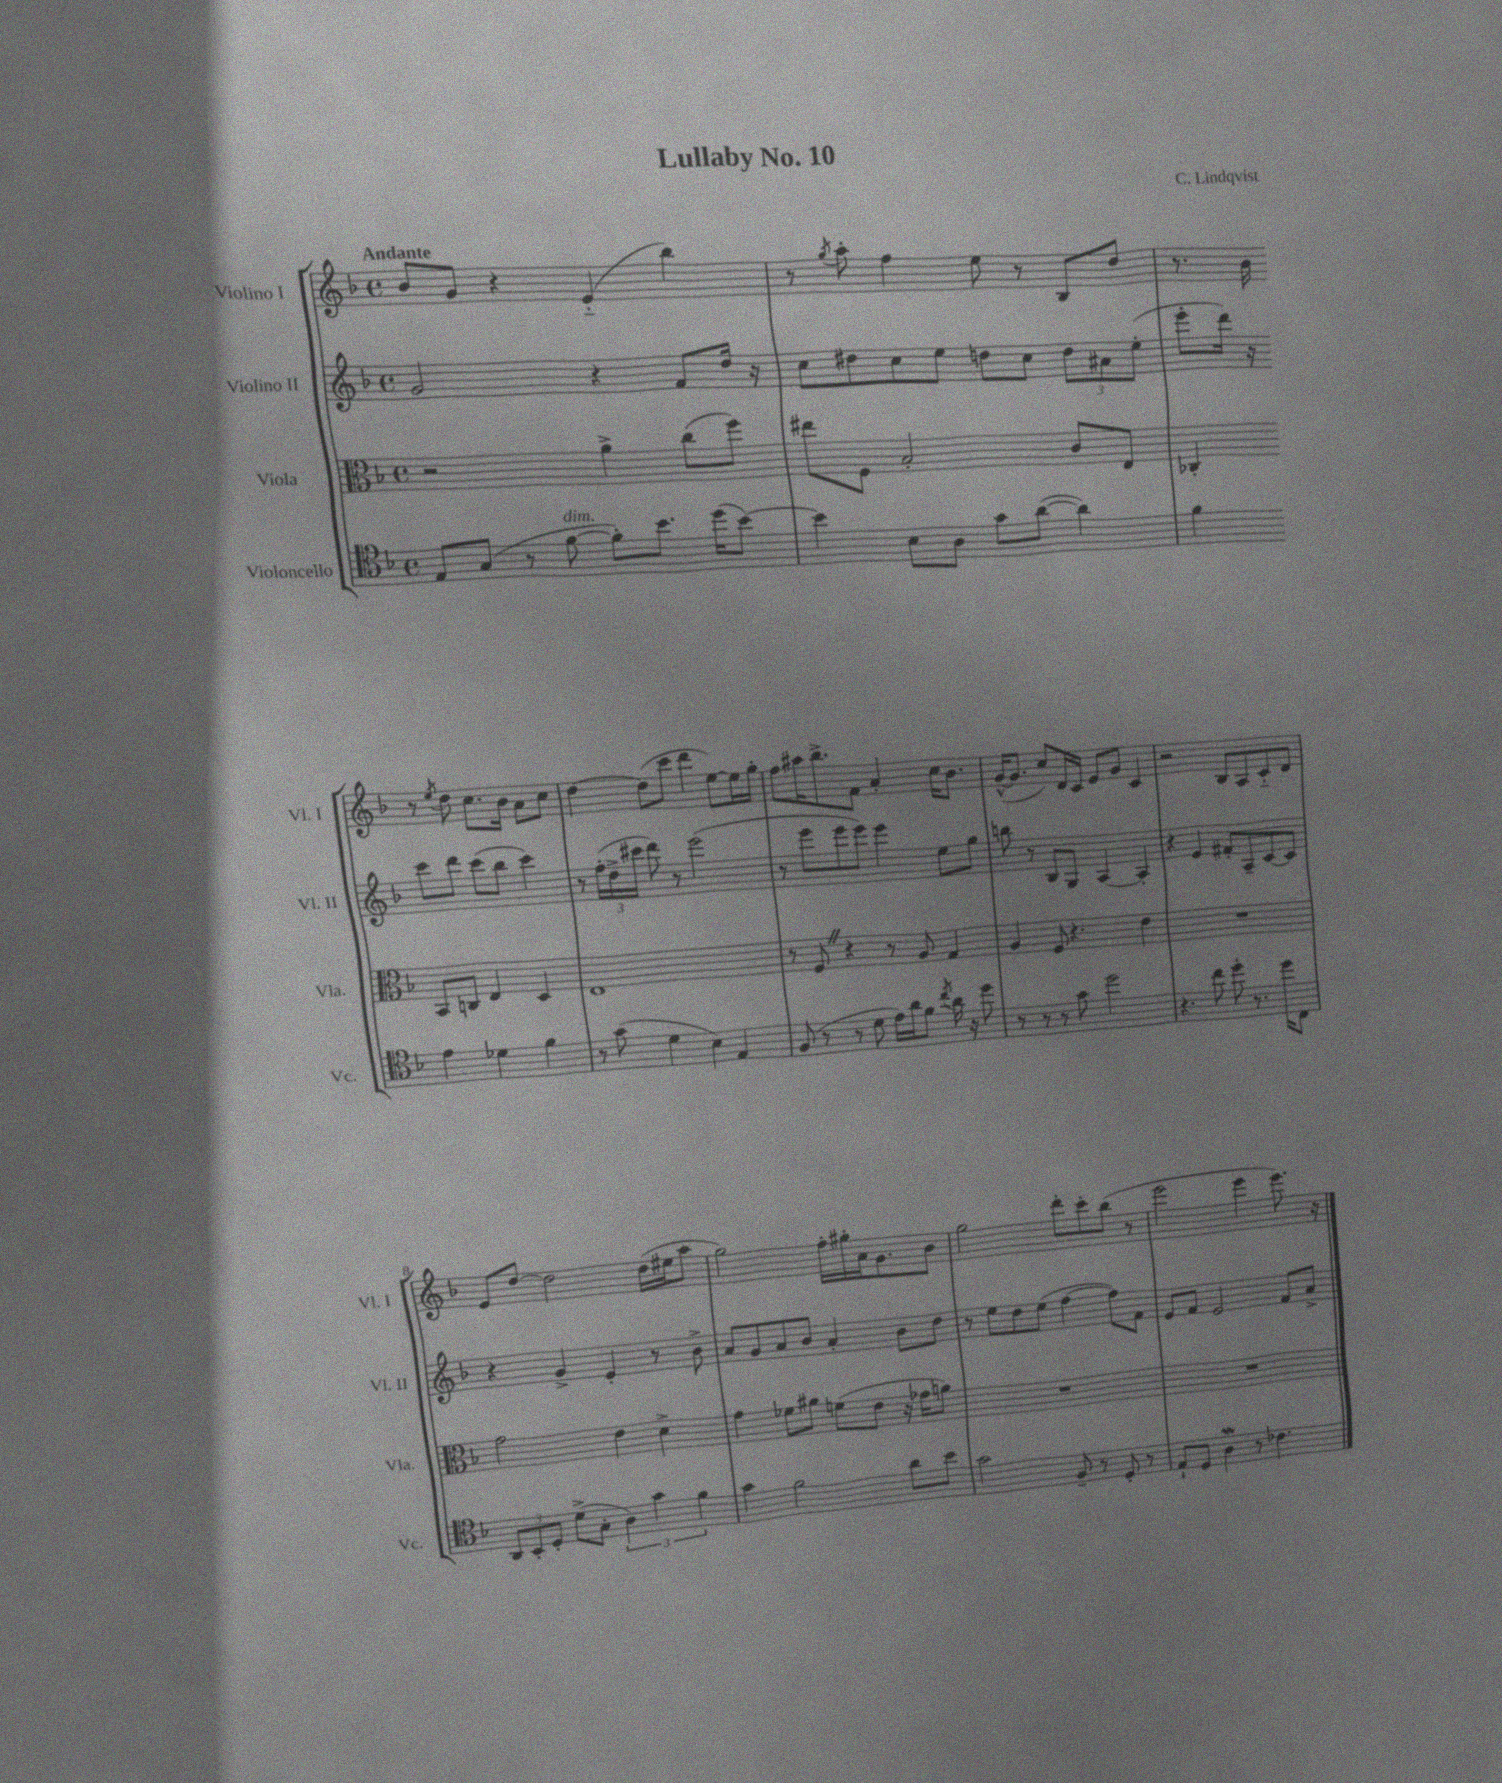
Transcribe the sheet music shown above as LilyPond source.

\header { title = "Lullaby No. 10" composer = "C. Lindqvist" }
<<
\new StaffGroup <<
\new Staff = "s0" \with { instrumentName = "Violino I" shortInstrumentName = "Vl. I" } {
    \clef treble \key f \major \defaultTimeSignature \time 4/4 \tempo "Andante"
    bes'8 g'8 r4 e'4-_( bes''4) |
    r8 \acciaccatura { g''8 } a''8-. f''4 e''8 r8 bes8 d''8 |
    r8. bes'16 r8 \acciaccatura { e''8 } d''8 c''8. bes'16 a'8 c''8 |
    d''4~ d''8( c'''8 d'''4 e''8~) e''16 g''16-. |
    f''8 ais''16 bes''8.-> f'8 a'4-. c''16 bes'8. |
    g'16~-^( g'8. c''8) d'16 c'16 e'8 g'8 c'4 |
    r2 bes8 a8 c'8-_ d'8 |
    e'8 d''8~ d''2 d''16( eis''16 a''8 |
    g''2) f''16-. gis''16-. a'16 g'8. bes'8 |
    g''2 d'''8-. c'''8-. bes''8( r8 |
    e'''2 e'''4 e'''8.) r16 \bar "|." |
}
\new Staff = "s1" \with { instrumentName = "Violino II" shortInstrumentName = "Vl. II" } {
    \clef treble \key f \major \defaultTimeSignature \time 4/4
    g'2 r4 f'8 d''16 r16 |
    c''8 dis''8 c''8 e''8 d''8 c''8 \tuplet 3/2 { d''8 ais'8 e''8-.( } |
    e'''8-. d'''16) r16 c'''8 d'''8 c'''8( bes''8 c'''4) |
    r8 \tuplet 3/2 { f''16-.( d''16-> cis'''16 } d'''8) r8 e'''2( |
    r8 e'''8 e'''8 e'''8) e'''4 e''8 g''8 |
    b''8 r8 bes8 g8 a4~ a4-. |
    r4 e'4 fis'8-. a8-- c'8~ c'8 |
    r4 g'4-> e'4-. r8 bes'8-> |
    a'8 g'8 a'8 bes'8 a'4-. bes'8 d''8 |
    r8 e''8 d''8 e''8( f''4~ f''8) f'8 |
    e'8 f'8 e'2 f'8 a'8-> \bar "|." |
}
\new Staff = "s2" \with { instrumentName = "Viola" shortInstrumentName = "Vla." } {
    \clef alto \key f \major \defaultTimeSignature \time 4/4
    r2 a'4-> c''8( f''8) |
    eis''8 f8 bes2-. c'8 e8 |
    ces4-. bes,8 c8 e4 d4 |
    e1 |
    r8 f8 \once \override BreathingSign.text = \markup { \musicglyph "scripts.caesura.straight" } \breathe r4 r8 a8 g4 |
    a4 f8 r4. e'4 |
    R1 |
    g'2 e'4 d'4-> |
    g'4 fes'8 ais'8 f'8( e'8 r16 ges'16 a'8) |
    R1 |
    R1 \bar "|." |
}
\new Staff = "s3" \with { instrumentName = "Violoncello" shortInstrumentName = "Vc." } {
    \clef tenor \key f \major \defaultTimeSignature \time 4/4
    e8 g8( r8 f'8~^\markup { \italic "dim." } f'8-.) bes'8. d''16( bes'8~) |
    bes'4 bes8 a8 g'8 a'8~( a'4) |
    f'4 e'4 des'4 f'4 |
    r8 g'8( d'4 bes4) e4 |
    f8( r8 r8 d'8 e'16) a'16 f'8 \acciaccatura { c''8 } a'16 r16 d''8 |
    r8 r8 r8 g'8 d''2 |
    r4. c''8 d''8-. r8. d''16 c8 |
    \tuplet 3/2 { a,8 bes,8-. d8-. } d'8->( g8-. \tuplet 3/2 { a4) g'4 f'4 } |
    g'4 f'2 a'8 bes'8 |
    g'2 f8-- r8 d8-. r8 |
    e8-! d8 a4\mordent r8 ces'4. \bar "|." |
}
>>
>>
